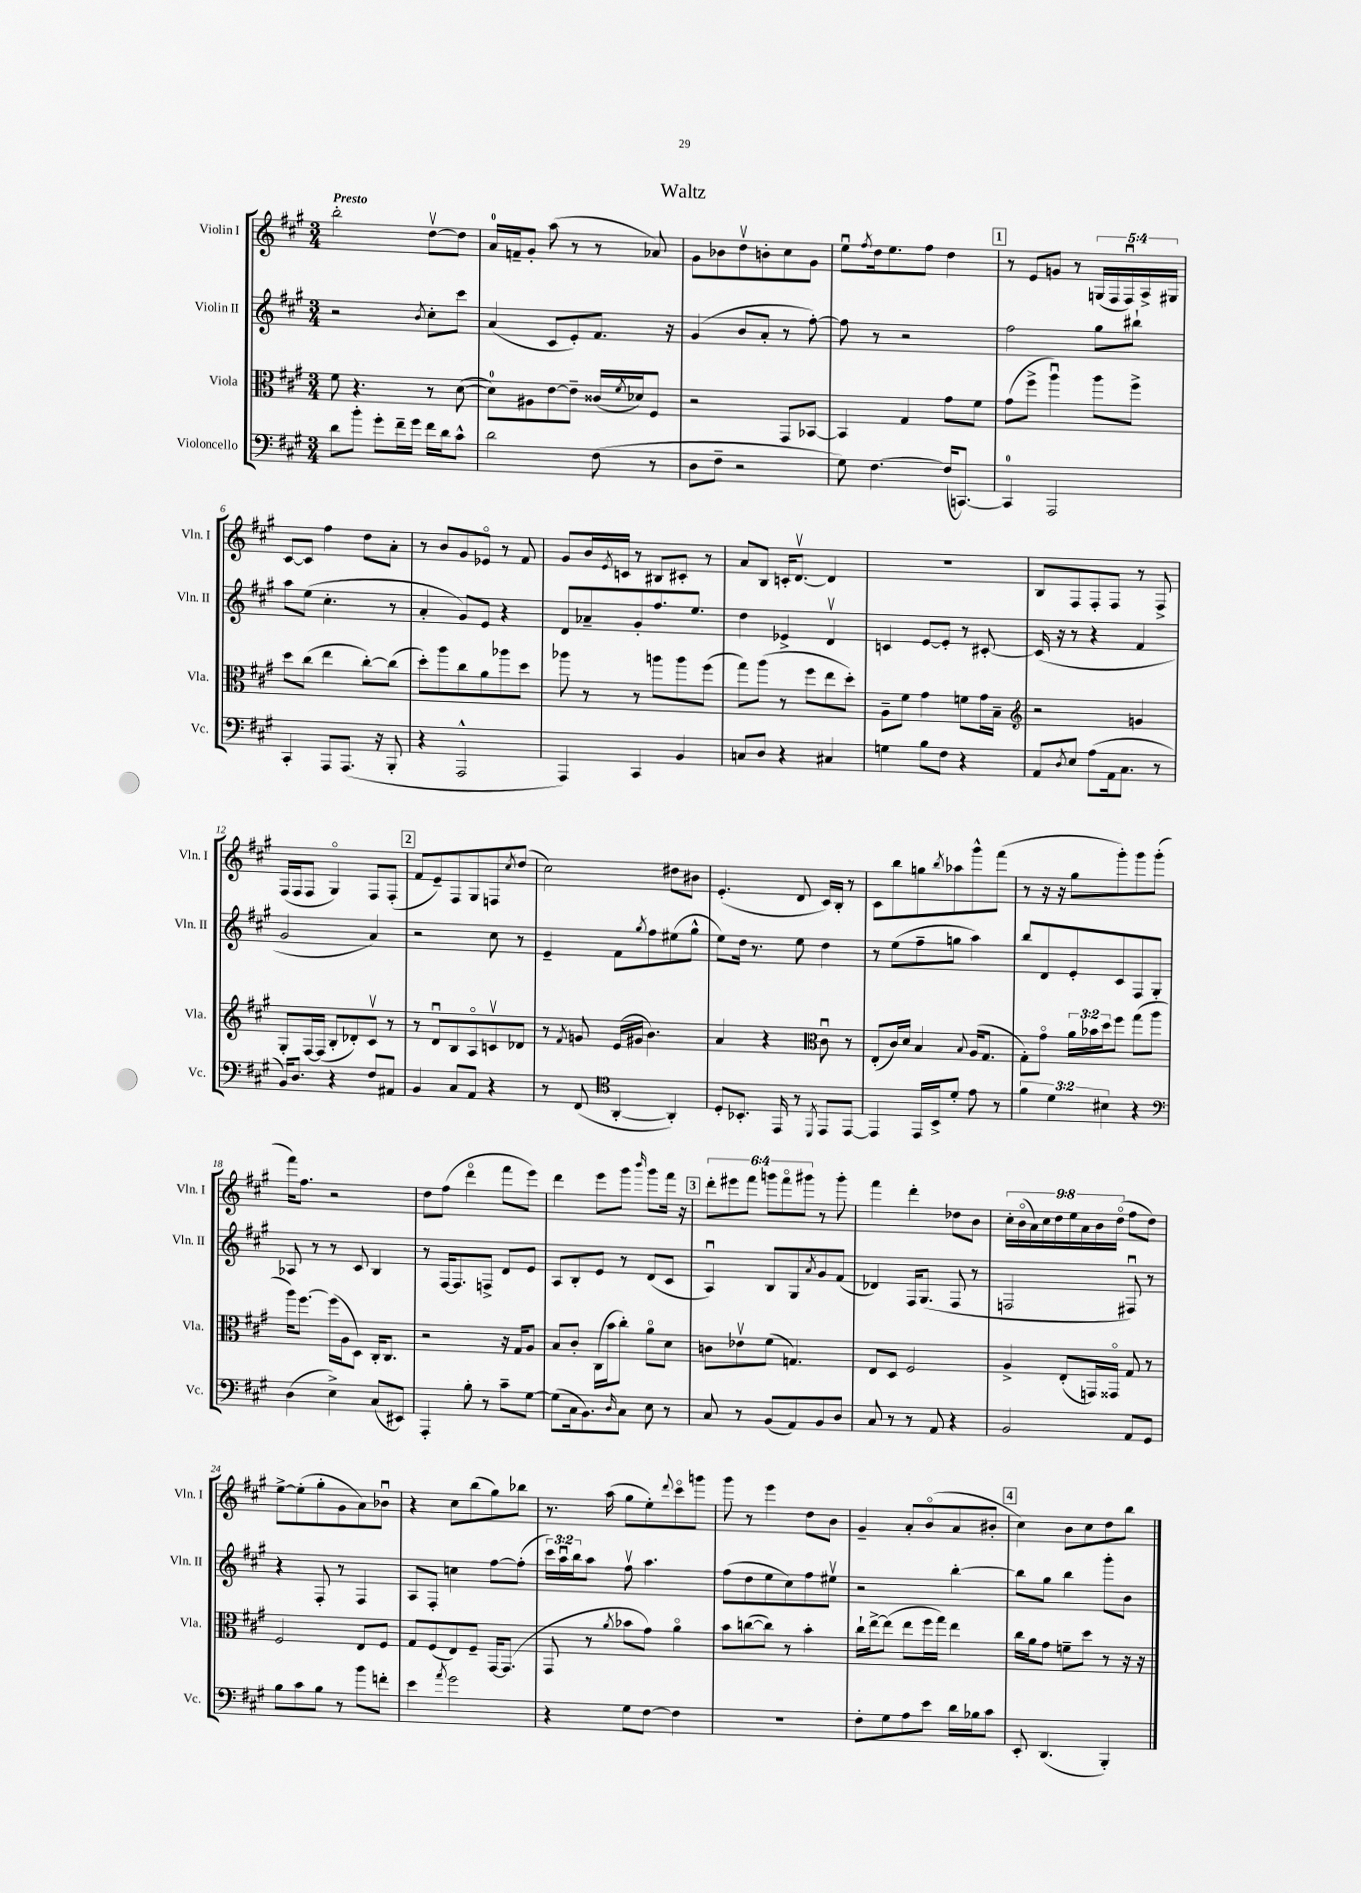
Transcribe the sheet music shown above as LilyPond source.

\header { title = "Waltz" }
<<
\new StaffGroup <<
\new Staff = "s0" \with { instrumentName = "Violin I" shortInstrumentName = "Vln. I" } {
    \clef treble \key a \major \numericTimeSignature \time 3/4 \override Staff.TupletNumber.text = #tuplet-number::calc-fraction-text \tempo "Presto"
    b''2-. d''8~\upbow d''8 |
    a'16-0 f'16-- gis'8-. a''8( r8 r8 aes'8) |
    gis'8 bes'8 d''8\upbow b'8-. cis''8 gis'8 |
    e''8\downbow \acciaccatura { fis''8 } d''16 e''8. fis''8 d''4 |
    \mark \markup { \box "1" } r8 e'8 g'8 r8 \tuplet 5/4 { g16( fis16 fis16\downbow) a16-> gis16 } |
    cis'8~ cis'8 fis''4 d''8 a'8-. |
    r8 b'8 gis'8 ees'8\flageolet r8 fis'8 |
    gis'8 b'16 \acciaccatura { e'8 } c'16 r8 bis8 cis'8-. r8 |
    a'8 b8 c'16-. d'8.~\upbow d'4 |
    R2. |
    b8 fis8 fis8-. fis8 r8 fis8-> |
    fis16( fis16 fis8 gis4\flageolet) fis8 fis8-.( |
    \mark \markup { \box "2" } fis'8 e'8--) fis8 gis8 f8 \acciaccatura { cis''8 } d''8( |
    cis''2) dis''8 bis'8 |
    e'4.-.( d'8 cis'16) b16-. r8 |
    cis'8 b''8 g''8 \acciaccatura { b''8 } aes''8 gis'''8-^ fis'''8( |
    r8 r16 r16 gis''8 gis'''8-.) gis'''8 gis'''8-.( |
    fis'''16) fis''8. r2 |
    d''8 fis''8( d'''4\flageolet fis'''8 e'''8) |
    d'''4 e'''8 gis'''8 \grace { b'''16 } gis'''8 fis'''16 r16 |
    \mark \markup { \box "3" } \tuplet 6/4 { d'''8-. eis'''8 fis'''8 g'''8 fis'''8\flageolet gis'''8 } r8 gis'''8-. |
    fis'''4 d'''4-. des''8 b'8 |
    \tuplet 9/8 { cis''16-. b'16\flageolet( a'16) cis''16 d''16 e''16 a'16 b'16 d''16\flageolet( } fis''8 d''8) |
    e''8~-> e''8-.( gis''8-. gis'8 a'8) bes'8\downbow |
    r4 cis''8 b''8( gis''8) bes''8 |
    r8. a''16( gis''8 e''8-.) \appoggiatura { d'''8 } cis'''8\flageolet g'''8 |
    gis'''8 r8 e'''4 d''8 b'8 |
    gis'4-- a'8-. b'8\flageolet( a'8 bis'8-. |
    \mark \markup { \box "4" } cis''4) b'8 cis''8 d''8 b''8 \bar "|." |
}
\new Staff = "s1" \with { instrumentName = "Violin II" shortInstrumentName = "Vln. II" } {
    \clef treble \key a \major \numericTimeSignature \time 3/4 \override Staff.TupletNumber.text = #tuplet-number::calc-fraction-text
    r2 \acciaccatura { b'8 } cis''8-. cis'''8 |
    a'4( cis'8 e'8-.) fis'8. r16 |
    gis'4( b'8 a'8-. r8 fis''8~-.) |
    fis''8 r8 r2 |
    \mark \markup { \box "1" } fis''2 gis''8 bis''8-! |
    a''8 e''8( cis''4.-. r8 |
    a'4-. gis'8) e'8 r4 |
    d'8 aes'8-- gis'8-. fis''8. e''8. |
    d''4 ees'4-> d'4\upbow |
    c'4 e'8~ e'8-. r8 cis'8~-. |
    cis'16( r16 r8 r4 fis'4 |
    gis'2 a'4) |
    \mark \markup { \box "2" } r2 cis''8 r8 |
    e'4-- fis'8 \acciaccatura { gis''8 } fis''8 eis''8( gis''8-^ |
    e''8) d''16 r8. e''8 d''4 |
    r8 e''8( fis''8-- g''8 a''4) |
    b''8 d'8 e'8-. cis'8 fis8 gis8-. |
    aes8 r8 r8 cis'8 b4 |
    r8 fis16~ fis8. f8-> d'8 e'8 |
    a8 b8-. e'8 r8 d'8( cis'8 |
    \mark \markup { \box "3" } a4\downbow) b8 gis8 \acciaccatura { a'8 } gis'8 fis'8( |
    des'4) fis16 gis8.( fis8 r8 |
    f2 fis8\downbow) r8 |
    r4 fis8-. r8 fis4 |
    a8 fis8-. c''4 fis''8~ fis''8-.( |
    \tuplet 3/2 { cis'''16) a''16\downbow b''16 } a''8 fis''8\upbow a''4. |
    fis''8( d''8 e''8 cis''8) fis''8 eis''8\upbow |
    r2 b''4~-. |
    \mark \markup { \box "4" } b''8 gis''8 b''4 gis'''8-. b'8 \bar "|." |
}
\new Staff = "s2" \with { instrumentName = "Viola" shortInstrumentName = "Vla." } {
    \clef alto \key a \major \numericTimeSignature \time 3/4 \override Staff.TupletNumber.text = #tuplet-number::calc-fraction-text
    fis'8 r4. r8 d'8~( |
    d'8-0) ais8 e'8~ e'8-- cisis'16( \acciaccatura { fis'8 } des'16) fis8 |
    r2 gis,8 bes,8~ |
    bes,4 gis4 gis'8 fis'8 |
    \mark \markup { \box "1" } gis'8( fis''8-> a''4\downbow) a''8 fis''8-> |
    d''8 cis''8( e''4 cis''8~-.) cis''8( |
    d''8-.) a''8 cis''8 a'8 aes''8 d''8 |
    aes''8 r8 r8 a''8 a''8 fis''8( |
    gis''8) a''8( r8 fis''8 e''8 d''8-.) |
    a8-- fis'8 gis'4 f'8 gis'16 b16-- |
    \clef treble r2 g'4 |
    gis8-. fis16~ fis16( b8-. des'8-.) cis'8\upbow r8 |
    \mark \markup { \box "2" } r8 d'8\downbow b8 a8\flageolet c'8\upbow des'8 |
    r8 \acciaccatura { fis'8 } g'8 e'16( gis'16 b'4.) |
    a'4 r4 \clef alto cis'8\downbow r8 |
    e8-.( cis'16) d'16 b4 \appoggiatura { b8 } a16( gis8. |
    gis8-.) gis'8\flageolet \tuplet 3/2 { a'16 bes'16 d''16 } fis''8 gis''8( a''8 |
    a''16) fis''8.~ fis''16( a16 d8) cis16-. cis8. |
    r2 r16 gis16 a8 |
    b8 cis'8-. cis16( b'16 cis''8-.) a'8\flageolet d'8 |
    \mark \markup { \box "3" } c'8 ees'8\upbow fis'8( g4.) |
    e8 d8 fis2 |
    a4-> e8-.( g,16) gisis,16\flageolet gis8 r8 |
    fis2 e8 fis8 |
    gis8 fis8( e8) fis8-- gis,16~ gis,8.( |
    gis,8 r8 \acciaccatura { a'8 } bes'8 gis'8) a'4\flageolet |
    b'8 c''8~( c''8) r8 b'4-. |
    cis''16-! e''16~-> e''8( e''8 fis''16 gis''16) e''4 |
    \mark \markup { \box "4" } cis''16 a'16 gis'8 f'8-- d''8 r8 r16 r16 \bar "|." |
}
\new Staff = "s3" \with { instrumentName = "Violoncello" shortInstrumentName = "Vc." } {
    \clef bass \key a \major \numericTimeSignature \time 3/4 \override Staff.TupletNumber.text = #tuplet-number::calc-fraction-text
    d'8 b'8-. gis'8-. fis'16-- gis'16 fis'16 d'16 cis'8-^ |
    d'2 fis8( r8 |
    d8 fis8-- r2 |
    gis8) fis4.~ fis16( c,8.~) |
    \mark \markup { \box "1" } c,4-0 a,,2 |
    cis,4-. a,,8 a,,8.( r16 b,,8-. |
    r4 a,,2-^ |
    a,,4) cis,4 b,4 |
    c8 d8 r4 cis4 |
    g4 b8 fis8 r4 |
    a,8 \acciaccatura { d8 } e8 a8( a,16 cis8. r8 |
    b,16) d8. r4 fis8 ais,8 |
    \mark \markup { \box "2" } b,4 cis8 a,8 r4 |
    r8 fis,8( \clef tenor a,4~-. a,4-.) |
    d8-. bes,8.-. e,16 r8 \acciaccatura { d,8 } e,8 e,8~ |
    e,4 e,16 b,16-> d'8-. e'8 r8 |
    \tuplet 3/2 { fis'4 d'4 bis4 } r4 |
    \clef bass d4( e4->) cis8( eis,8) |
    a,,4-. b8-. r8 cis'8-- gis8~ |
    gis8( cis16 b,8.) \grace { d16 } cis8 e8 r8 |
    \mark \markup { \box "3" } cis8 r8 b,8( a,8) b,8 d8 |
    cis8 r8 r8 a,8 r4 |
    b,2 a,8 gis,8 |
    b8 cis'8 b8 r8 b'8 f'8-. |
    e'4 \acciaccatura { a'8 } gis'2 |
    r4 gis8 fis8~ fis4 |
    R2. |
    fis8-. gis8 a8 e'8 d'16 bes16 cis'8 |
    \mark \markup { \box "4" } e,8-. d,4.( b,,4-.) \bar "|." |
}
>>
>>
